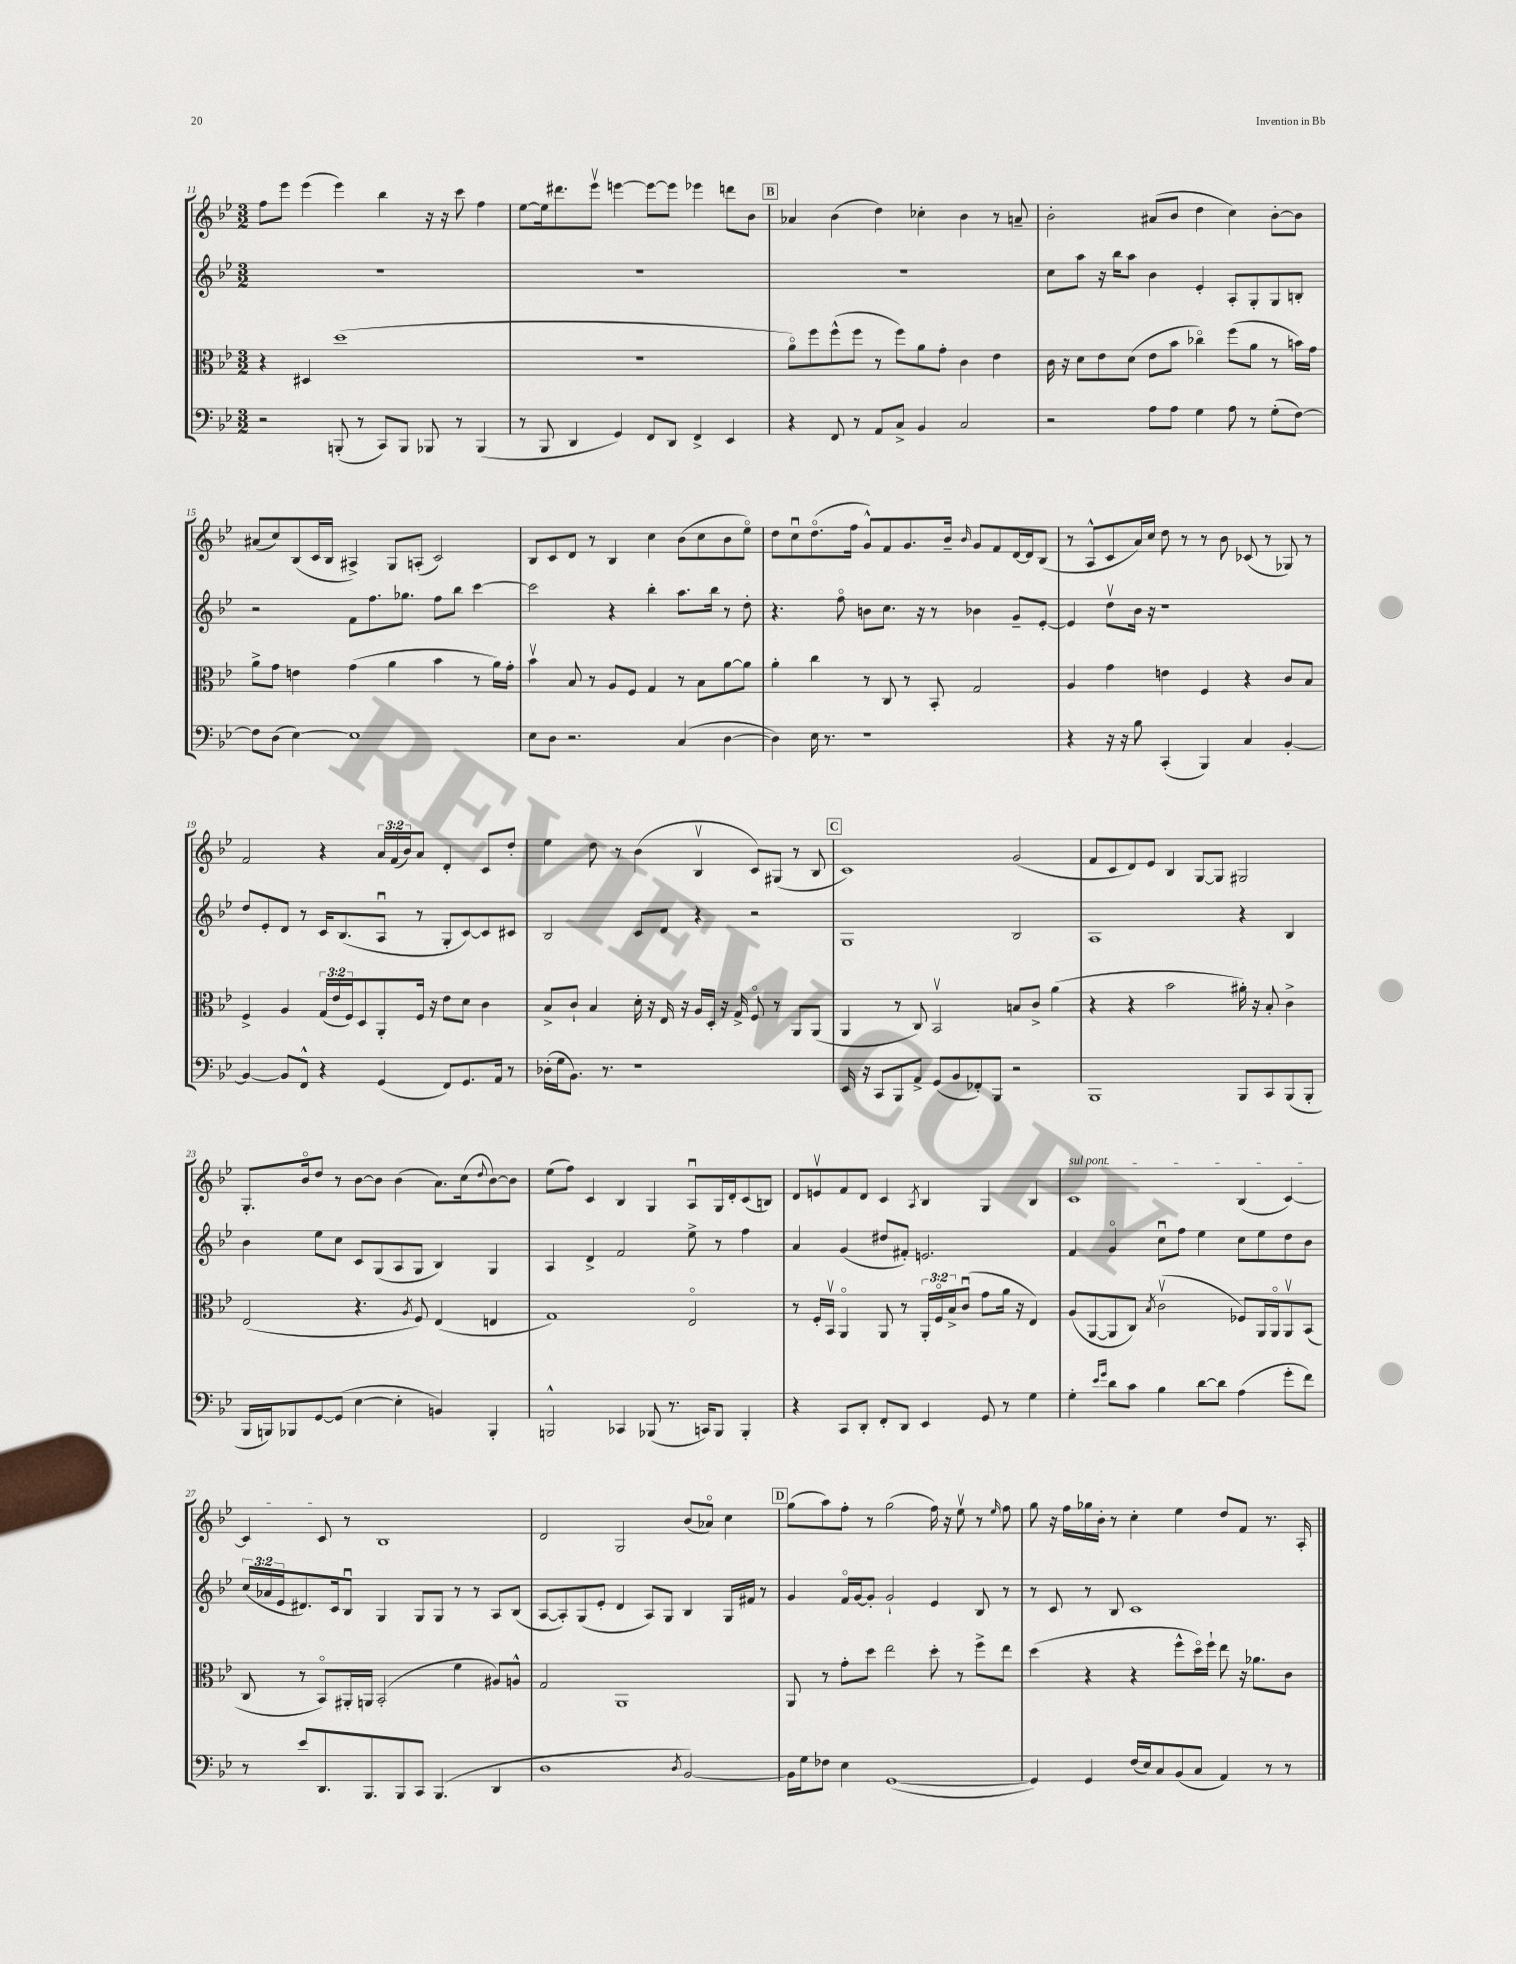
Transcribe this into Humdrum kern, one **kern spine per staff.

**kern	**kern	**kern	**kern
*part4	*part3	*part2	*part1
*staff4	*staff3	*staff2	*staff1
*clefF4	*clefC3	*clefG2	*clefG2
*k[b-e-]	*k[b-e-]	*k[b-e-]	*k[b-e-]
*M3/2	*M3/2	*M3/2	*M3/2
=11	=11	=11	=11
2r	4r	1.r	8ff\L
.	.	.	8eee-\J
.	4D#X/	.	(4eee-\
(8BBBn'/	(1dd	.	4eee-\)
8r	.	.	.
8CC/L)	.	.	4bb-\
8BBB/J	.	.	.
8BBB-X/	.	.	16r
.	.	.	16r
8r	.	.	8ccc\
(4BBB-/	.	.	4ff\
=12	=12	=12	=12
8r	1.r	1.r	[8ee-\L
8BBB-/	.	.	16ee-\k]
.	.	.	8.ddd#X\
4DD/	.	.	.
.	.	.	8eee-v\J
4GG/)	.	.	[4eeen\
8FF/L	.	.	8eee\L_
8DD/J	.	.	8eee\J]
4FF^/	.	.	4eee-X\
4EE-/	.	.	8dddn\L
.	.	.	8b-\J
!!LO:REH:place=s1:t=B
=13	=13	=13	=13
4r	8a\L)	1.r	4a-X/
.	8ff\	.	.
8FF/	(8ff^^\	.	(4b-\
8r	8ff\J	.	.
8AA/L	8r	.	4dd\)
8C^/J	8ff\L)	.	.
4BB-/	8a\	.	4cc-X'\
.	8g'\J	.	.
2C/	4c\	.	4b-\
.	4e-\	.	8r
.	.	.	8an~/
=14	=14	=14	=14
2r	16c\	8cc\L	2b-'\
.	16r	.	.
.	8d\L	8aa\J	.
.	8e-\	16r	.
.	.	16bb-\KL	.
.	(8d\J	8aa\J	.
8A\L	8e-\L	4b-\	(8a#X/L
8A\J	8b-\J	.	8b-/J
4G\	4cc-X\)	4e-'/	4dd\
8A\	(8ff\L	8A'/L	4cc\)
8r	8a\J	8G'/	.
(8G'\L	8r	8G/	[8b-'\L
[8F\J)	16bn\LL)	8Bn'/J	8b-\J]
.	16g\JJ	.	.
!!LO:LB:g=z
=15	=15	=15	=15
8F\L]	8a^\L	2r	(8a#X/L
(8D\J	8g\J	.	8cc/)
[4E-\)	4en\	.	(8B-/
.	.	.	16c/L
.	.	.	16B-/JJ
1E-]	(4g\	8f\L	4A#X^/)
.	.	8.ff\	.
.	4a\	.	8G/L
.	.	8.gg-X\J	.
.	.	.	(8An'/J
.	4b-\	8ff\L	2c/)
.	.	8bb-\J	.
.	8r	[4ccc\	.
.	16a\LL)	.	.
.	16g'\JJ	.	.
=16	=16	=16	=16
8E-\L	4b-v\	2ccc\]	8B-/L
8D\J	.	.	8c/
2.r	8B-/	.	8d/J
.	8r	.	8r
.	8A/L	4r	4B-/
.	8F/J	.	.
.	4G/	4bb-'\	4cc\
(4C/	8r	8.aa\L	(8b-\L
.	8B-\L	.	8cc\
.	.	16bb-\Jk	.
[4D\	[8a\	8r	8b-\
.	8a\J]	8dd'\	8ee-\J)
=17	=17	=17	=17
4D\])	4a'\	4.r	8dd\L
.	.	.	8ccu\
16E-\	4cc\	.	(8.dd\
8.r	.	.	.
.	.	8ff\	.
.	.	.	16ff\Jk
1r	8r	8bn\L	8g^^/L)
.	8C/	8.cc\J	8f/
.	8r	.	8.g/
.	.	16r	.
.	8BB-'/	8r	.
.	.	.	16b-~/Jk
.	.	.	16qqb-/
.	2G/	4b-X\	8g/L
.	.	.	8f/
.	.	8g~/L	[16d/L
.	.	.	16d/J]
.	.	[8e-'/J	(8B-/J
=18	=18	=18	=18
4r	4A/	4e-/]	8r
.	.	.	8A^^/L
16r	4g\	8ddv\L	8c/
16r	.	.	.
8B-\	.	16b-\Jk	16a/L)
.	.	16r	16cc/JJ
(4CC'/	4en\	1r	8dd\
.	.	.	8r
4BBB-/)	4F/	.	8r
.	.	.	8b-\
4C/	4r	.	(8c-X/
.	.	.	8r
[4BB-'/	8c/L	.	8G-X/)
.	8B-/J	.	8r
!!LO:LB:g=z
=19	=19	=19	=19
4BB-/_	4F^/	8dd/L	2f/
.	.	8e-'/	.
8BB-/L]	4A/	8d/J	.
8FF^^/J	.	8r	.
4r	(24G/LL	16c/KL	4r
.	24e-/	.	.
.	.	(8.B-/	.
.	24F/J)	.	.
.	8D/	.	.
(4GG/	8AA'/	8Au/J	24a/LL
.	.	.	(24f/
.	.	.	24b-/J)
.	16F/Jk	8r	8a/J
.	16r	.	.
8FF/L)	8e-\L	8G'/L	4d'/
8.GG/	8d\J	[8c/)	.
.	4c\	8c/]	8c/L
16AA/Jk	.	.	.
8r	.	8c#X/J	8dd'/J
=20	=20	=20	=20
(16D-X'\LL	8B-^/L	2B-/	4ee-\
16G\J	.	.	.
8.BB-\J)	8c`/J	.	.
.	4B-/	.	8dd\
8.r	.	.	.
.	.	.	8r
1r	16d'\	8c/L	(4b-\
.	16r	.	.
.	16E-/	8d/J	.
.	16r	.	.
.	16A/LL	4r	4B-v/
.	16D'/JJ	.	.
.	16r	.	.
.	16G^/	.	.
.	8F/	2r	8c/L)
.	8r	.	(8G#X/J
.	8AA/L	.	8r
.	(8AA/J	.	8B-/
!!LO:REH:place=s1:t=C
=21	=21	=21	=21
16EE-/	4AA/	1G	1c)
16r	.	.	.
8CC/L	.	.	.
8BBB-/	8r	.	.
8AA^/J	8C/)	.	.
(8GG/L	2BB-v/	.	.
8BB-/	.	.	.
8FF-X'/)	.	.	.
8BBB-/J	.	.	.
2r	8Bn/L	2B-/	(2g/
.	8c^/J	.	.
.	(4a\	.	.
=22	=22	=22	=22
1BBB-	4r	1A	8f/L
.	.	.	8c/
.	4r	.	8d/)
.	.	.	8e-/J
.	2b-\	.	4B-/
.	.	.	[8G/L
.	.	.	8G/J]
8BBB-/L	16a#X'\)	4r	2G#X/
.	16r	.	.
8CC/	8B-'/	.	.
(8BBB-/	4c^\	4B-/	.
8BBB-'/J	.	.	.
!!LO:LB:g=z
=23	=23	=23	=23
16BBB-/LL	(2E-/	4b-\	8.G'/L
16BBBn/J)	.	.	.
8BBB-X/	.	.	.
.	.	.	16b-/k
[8GG/	.	8ee-\L	8dd/J
(8GG/J]	.	8cc\J	8r
[4E-\	4.r	8c/L	[8b-\L
.	.	(8G/	8b-\J]
4E-'\]	.	8A/	(4b-\
.	8qA/	.	.
.	8F/)	8G/J	.
4BBn/)	(4E-/	4B-/)	8.a\L)
.	.	.	(16cc\k
.	.	.	8qqdd/
4BBB-'/	4En/	4G/	[8b-\)
.	.	.	8b-\J]
=24	=24	=24	=24
2BBBn^^/	1G)	4A/	(8ee-\L
.	.	.	8ff\J)
.	.	4d^/	4c/
4CC-X/	.	2f/	4B-/
(8BBB-X/	.	.	4G/
8.r	.	.	.
.	2E-/	8ee-^\	8Au/L
16CCn/KL)	.	.	.
8BBB-/J	.	8r	16G/L
.	.	.	16d'/J
4BBB-'/	.	4ff\	(8c/
.	.	.	8Bn/J)
=25	=25	=25	=25
4r	8r	4a/	8d/L
.	16F'/LL	.	8env/
.	16BB-v/JJ	.	.
8CC/L	4AA/	(4g/	8f/
8DD'/J	.	.	8d/J
8FF'/L	8AA/	8dd#X/L	4c/
8DD/J	8r	8f#X'/J)	.
.	.	.	8qA/
4EE-/	24AA'/LL	2.en/	4B-/
.	24F/	.	.
.	24B-^/J	.	.
.	(8cu/J	.	.
8GG/	8g\L	.	4G/
8r	16a\Jk	.	.
.	16r	.	.
4G\	4E-/)	.	4B-/
=26	=26	=26	=26
!	!	!	!LO:TX:a:i:t=sul pont.
4G'\	(8A/L	4f/	1c
.	[8AA/	.	.
16qqe-/LL	.	.	.
16qqg/JJ	.	.	.
8d\L	8AA/]	4g/	.
8c\J	8C/J)	.	.
.	8qB-/	.	.
4B-\	(2cv\	8ccu\L	.
.	.	8ff\J	.
[8d\L	.	4ee-\	.
8d\J]	.	.	.
(4A\	8F-X/L)	8cc\L	(4B-/
.	16AA/L	8ee-\	.
.	16AA/J	.	.
8g'\L	8AAv/	8dd\	[4c/)
8f\J)	(8BB-/J	8b-\J	.
!!LO:LB:g=z
=27	=27	=27	=27
8r	8C/	(24cc/LL	4c/]
.	.	24a-X/	.
.	.	24e-/J	.
8e-/L	8r	8.d#X/)	.
8.DD/	8BB-/L)	.	8c/
.	.	16c/k	.
.	16AA#X'/L	8B-u/J	8r
8.BBB-/	16AAn/JJ	.	.
.	(2BB-'/	4G/	1B-
8BBB-/	.	.	.
8CC/J	.	8G/L	.
(4.BBB-/	.	8G/J	.
.	4f\	8r	.
.	.	8r	.
4DD/	8A#X/L)	8A/L	.
.	8An^^/J	(8B-/J	.
=28	=28	=28	=28
1D	2G/	[8A/L	2d/
.	.	8A'/])	.
.	.	(8G/	.
.	.	8e-'/J	.
.	1AA	4d/	2G/
.	.	8A/L)	.
.	.	8G/J	.
8qD/	.	.	.
[2BB-/)	.	4B-/	(8b-/L
.	.	.	8a-X/J)
.	.	16G/LL	4cc\
.	.	16f#X/JJ	.
.	.	8r	.
!!LO:REH:place=s1:t=D
=29	=29	=29	=29
16BB-\LL]	8AA/	4g/	(8gg\L
16G\J	.	.	.
8F-X\J	8r	.	8aa\)
4E-\	8g'\L	16f/LL	8ff'\J
.	.	[16g/J	.
.	8dd\J	8g'/J]	8r
([1GG	2ee-\	2g`/	(2gg\
.	8dd'\	4e-/	16ff\)
.	.	.	16r
.	8r	.	8ee-v\
.	8ff^\L	8B-/	8r
.	.	.	16qqee-/
.	8ee-\J	8r	8ff\
=30	=30	=30	=30
4GG/])	(4dd\	8r	8gg\
.	.	8c/	16r
.	.	.	16ff\LL
4GG/	4r	8r	16gg-X\
.	.	.	16b-'\JJ
.	.	8B-/	8r
(16F/LL	4r	1c	4cc'\
16E-/J)	.	.	.
8C/	.	.	.
(8BB-/	8ff^^\L	.	4ee-\
8C/J	16dd\L)	.	.
.	16ff`\JJ	.	.
4AA/)	8ee-\	.	8dd/L
.	16r	.	8f/J
.	8.a-X\L	.	.
8r	.	.	8.r
8r	8c\J	.	.
.	.	.	16A'/
==	==	==	==
*-	*-	*-	*-
